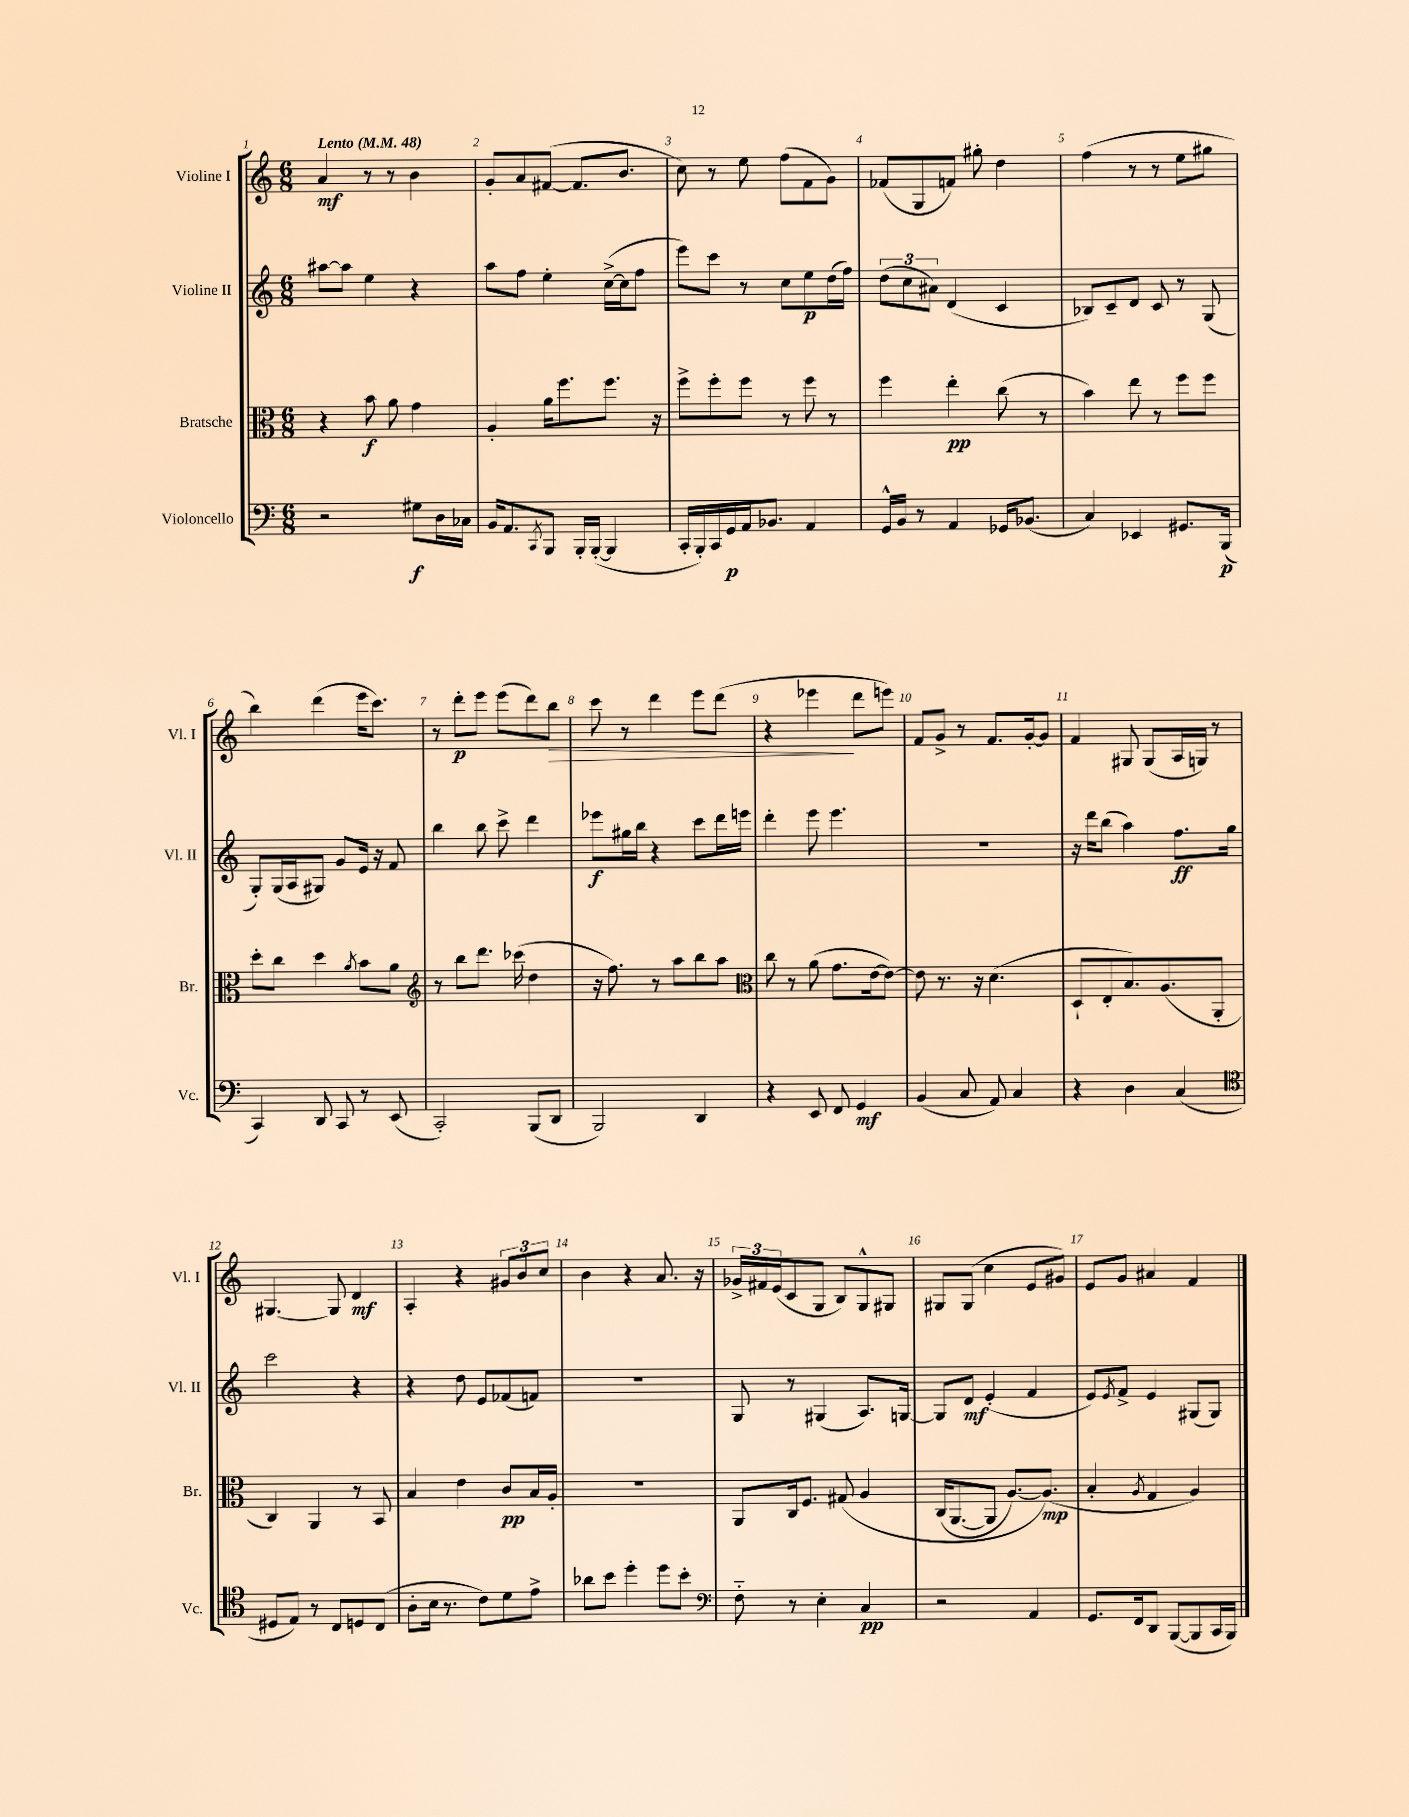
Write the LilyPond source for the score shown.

<<
\new StaffGroup <<
\new Staff = "s0" \with { instrumentName = "Violine I" shortInstrumentName = "Vl. I" } {
    \clef treble \key c \major \numericTimeSignature \time 6/8 \tempo "Lento" 4 = 48
    a'4\mf r8 r8 b'4 |
    g'8-. a'8 fis'8~( fis'8. b'8. |
    c''8) r8 e''8 f''8( f'8 g'8) |
    fes'8( g8 f'8) gis''8-. d''4 |
    f''4( r8 r8 e''8 gis''8 |
    b''4) d'''4( e'''16 c'''8.) |
    r8 d'''8-.\p e'''8 e'''8( d'''8) b''8\> |
    c'''8 r8 d'''4 e'''8 d'''8( |
    r4 ees'''4\! d'''8 e'''8) |
    f'8 g'8-> r8 f'8. g'16~-. g'8 |
    f'4 gis8 gis8( a16 g16) r8 |
    gis4.~ gis8 d'4\mf |
    a4-. r4 \tuplet 3/2 { gis'8 b'8 c''8 } |
    b'4 r4 a'8. r16 |
    \tuplet 3/2 { ges'16-> fis'16 e'16( } c'8 g8 b8) g8-^ gis8 |
    gis8 gis8( c''4 e'8 gis'8) |
    e'8 g'8 ais'4 f'4 \bar "|." |
}
\new Staff = "s1" \with { instrumentName = "Violine II" shortInstrumentName = "Vl. II" } {
    \clef treble \key c \major \numericTimeSignature \time 6/8
    ais''8~ ais''8 e''4 r4 |
    a''8 f''8 e''4-. c''16~->( c''16 f''8 |
    e'''8) c'''8 r8 c''8 e''8\p d''16( f''16) |
    \tuplet 3/2 { d''8( c''8 ais'8) } d'4( c'4 |
    bes8) c'8-- d'8 c'8 r8 g8( |
    g8-.) g16( a16 gis8) g'8 e'16 r16 f'8 |
    b''4 b''8 c'''8-> d'''4 |
    ees'''8\f gis''16 b''16 r4 c'''8 d'''16 e'''16 |
    d'''4-. e'''8 e'''4. |
    R2. |
    r16 d'''16 b''8( a''4) f''8.\ff g''16 |
    c'''2 r4 |
    r4 d''8 e'8 fes'8( f'8) |
    R2. |
    g8 r8 gis4( a8.) g16~ |
    g8 d'8\mf e'4-.( f'4 |
    e'8) \acciaccatura { e'8 } f'8-> e'4 gis8( gis8) \bar "|." |
}
\new Staff = "s2" \with { instrumentName = "Bratsche" shortInstrumentName = "Br." } {
    \clef alto \key c \major \numericTimeSignature \time 6/8
    r4 b'8\f a'8 g'4 |
    a4-. a'16 f''8. f''8. r16 |
    f''8-> f''8-. f''8 r8 f''8 r8 |
    f''4 e''4-.\pp c''8( r8 |
    b'4) e''8 r8 f''8 f''8 |
    d''8-. c''8 d''4 \acciaccatura { a'8 } b'8 a'8 |
    \clef treble r8 b''8 d'''8. ces'''16( d''4 |
    r16 f''8.) r8 a''8 b''8 a''8 |
    \clef alto c''8 r8 a'8( g'8. e'16~ e'8~) |
    e'8 r8. r16 d'4.( |
    d8-! e8-. b8.) a8.( a,8-. |
    c4) a,4 r8 b,8 |
    b4 e'4 c'8\pp b16 a16-. |
    R2. |
    a,8 c16 f8. gis8\( a4 |
    c16( a,8.~ a,8 a8.~) a8.\mp(\) |
    b4-. \acciaccatura { a8 } g4 a4) \bar "|." |
}
\new Staff = "s3" \with { instrumentName = "Violoncello" shortInstrumentName = "Vc." } {
    \clef bass \key c \major \numericTimeSignature \time 6/8
    r2 gis8\f d16 ces16 |
    b,16 a,8. \acciaccatura { c,8 } b,,8 b,,16-. b,,16~-.( b,,4 |
    c,16-. b,,16-.) c,16 g,16\p a,16 bes,8. a,4 |
    g,16-^ b,16 r8 a,4 ges,16 bes,8.( |
    c4) ees,4 gis,8. b,,16\p( |
    c,4) d,8 c,8 r8 e,8( |
    c,2-.) b,,8( d,8 |
    b,,2) d,4 |
    r4 e,8 f,8 g,4\mf |
    b,4( c8 a,8) c4 |
    r4 d4 c4( |
    \clef tenor dis8 e8) r8 c8 d8 c8( |
    a8-. b16 r8. c'8) d'8 e'8-> |
    aes'8 b'8 d''4-. d''8 b'8-. |
    \clef bass f8-_ r8 e4-. c4\pp |
    r2 a,4 |
    g,8. f,16 d,8 b,,8~( b,,8 c,16 b,,16) \bar "|." |
}
>>
>>
\layout { \context { \Score \override BarNumber.break-visibility = ##(#f #t #t) barNumberVisibility = #all-bar-numbers-visible } }
